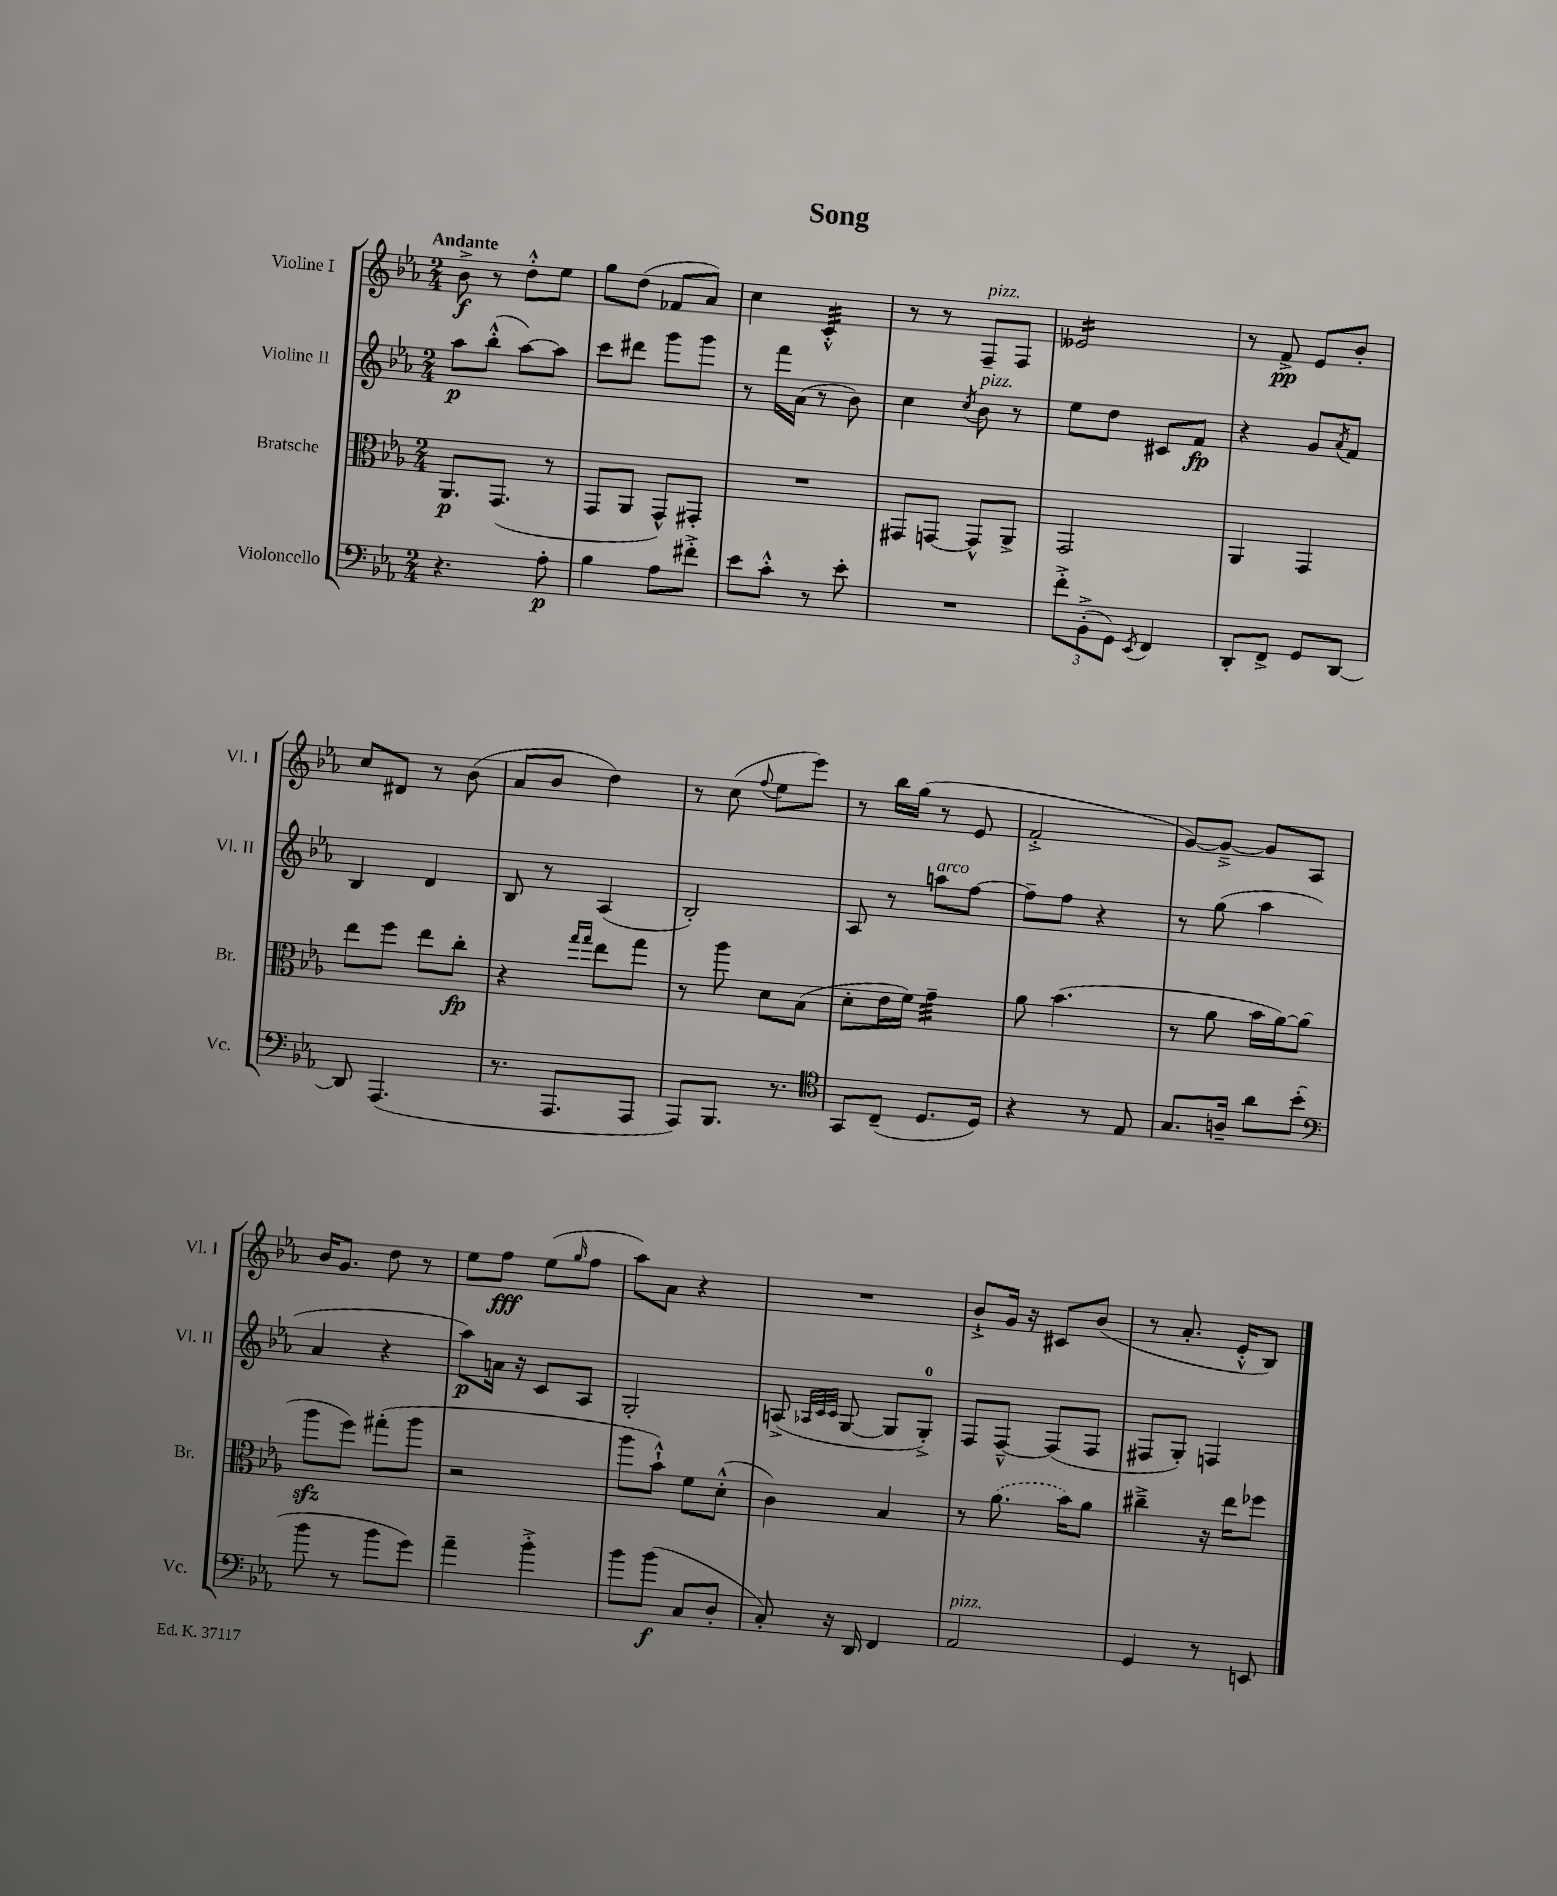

**kern	**kern	**kern	**kern
*staff4	*staff3	*staff2	*staff1
*clefF4	*clefC3	*clefG2	*clefG2
*k[b-e-a-]	*k[b-e-a-]	*k[b-e-a-]	*k[b-e-a-]
*M2/4	*M2/4	*M2/4	*M2/4
4.r	8.AA-	8aa-	8b-^
.	.	(8bb-'^^	8r
.	(8.GG	.	.
.	.	[8aa-)	8dd'^^
8A-'	8r	8aa-]	8ee-
=	=	=	=
4B-	8GG	8ccc	8gg
.	8AA-	8ddd#	(8dd
8A-	8GG^^)	8ggg	8f-
8f#'^	8GG#'	8ggg	8a-)
=	=	=	=
8e-	2r	8r	4cc
8c'^^	.	16fff	.
.	.	(16a-	.
8r	.	8r	4c'^^
8e-'	.	8b-)	.
=	=	=	=
2r	8GG#	4cc	8r
.	[8GG	.	8r
.	.	8qcc	.
.	8GG^^]	8b-	8F~
.	8AA-^	8r	8F
=	=	=	=
12f'^	2GG	8ee-	2e--
(12BB-'^	.	.	.
.	.	8dd	.
12GG)	.	.	.
8qEE-	.	.	.
4FF	.	8c#	.
.	.	8f	.
=	=	=	=
8DD'	4AA-	4r	8r
8FF^	.	.	8f^
8GG	4GG	8g	8e-
.	.	8qa-	.
[8DD	.	8f	8b-'
=	=	=	=
8DD]	8ee-	4B-	8cc
(4.AAA-	8ff	.	8d#
.	8ee-	4d	8r
.	8cc'	.	(8b-
=	=	=	=
8.r	4r	8B-	8a-
.	.	8r	8b-
8.AAA-	.	.	.
.	16qqgg	.	.
.	16qqgg	.	.
.	8ee-	(4A-	4dd)
8AAA-	8gg	.	.
=	=	=	=
8AAA-)	8r	2B-')	8r
8.BBB-	8aa-	.	(8cc
.	.	.	8qqff
.	8d	.	8ee-
8.r	.	.	.
.	(8B-	.	8eee-)
=	=	=	=
*clefC4	*	*	*
8GG	8d'	8A-	8r
(8C~	16e-	8r	16bb-
.	16f)	.	(16gg
8.D	4g~	8aa	8r
.	.	[8ff	8e-
16D)	.	.	.
=	=	=	=
4r	8a-	8ff~]	2f'^
.	(4.b-	8ff	.
8r	.	4r	.
8E-	.	.	.
=	=	=	=
8.G	8r	8r	[8g)
.	8a-	(8gg	8g~^_
16A~	.	.	.
8a-	16b-	4aa-	8g]
.	[16a-)	.	.
(8b-'	(8a-]	.	8A-
=	=	=	=
*clefF4	*	*	*
8b-	8aa-	4a-	16b-
.	.	.	8.g
8r	8ff)	.	.
8b-	(8gg#'	4r	8dd
8g)	8aa-	.	8r
=	=	=	=
4a-~	2r	8aa-)	8ee-
.	.	16a	8ff
.	.	16r	.
4b-'^	.	8c	(8ee-
.	.	.	16qqgg
.	.	8A-	8ff
=	=	=	=
8b-	8aa-	2G'	8aa-)
(8b-	8b-`^^)	.	8a-
8C	8f	.	4r
8D'	(8d'^^	.	.
=	=	=	=
8C')	4c)	(8A^	2r
.	.	32qqA-	.
.	.	32qqc	.
.	.	32qqc	.
16r	.	[8G	.
16DD	.	.	.
4FF	4B-	8G]	.
.	.	8G'^)	.
=	=	=	=
2AA-	8r	8F	8b-`^
.	(8.a-	[8F~^^	16g
.	.	.	16r
.	.	(8F]	8c#
.	16b-)	.	.
.	8a-	8F	(8b-
=	=	=	=
4GG	4cc#~^	8F#	8r
.	.	8G')	8.a-'
8r	16r	4F	.
.	16ee-	.	16e-'^^
8EE	8ff-	.	8B-)
==	==	==	==
*-	*-	*-	*-
